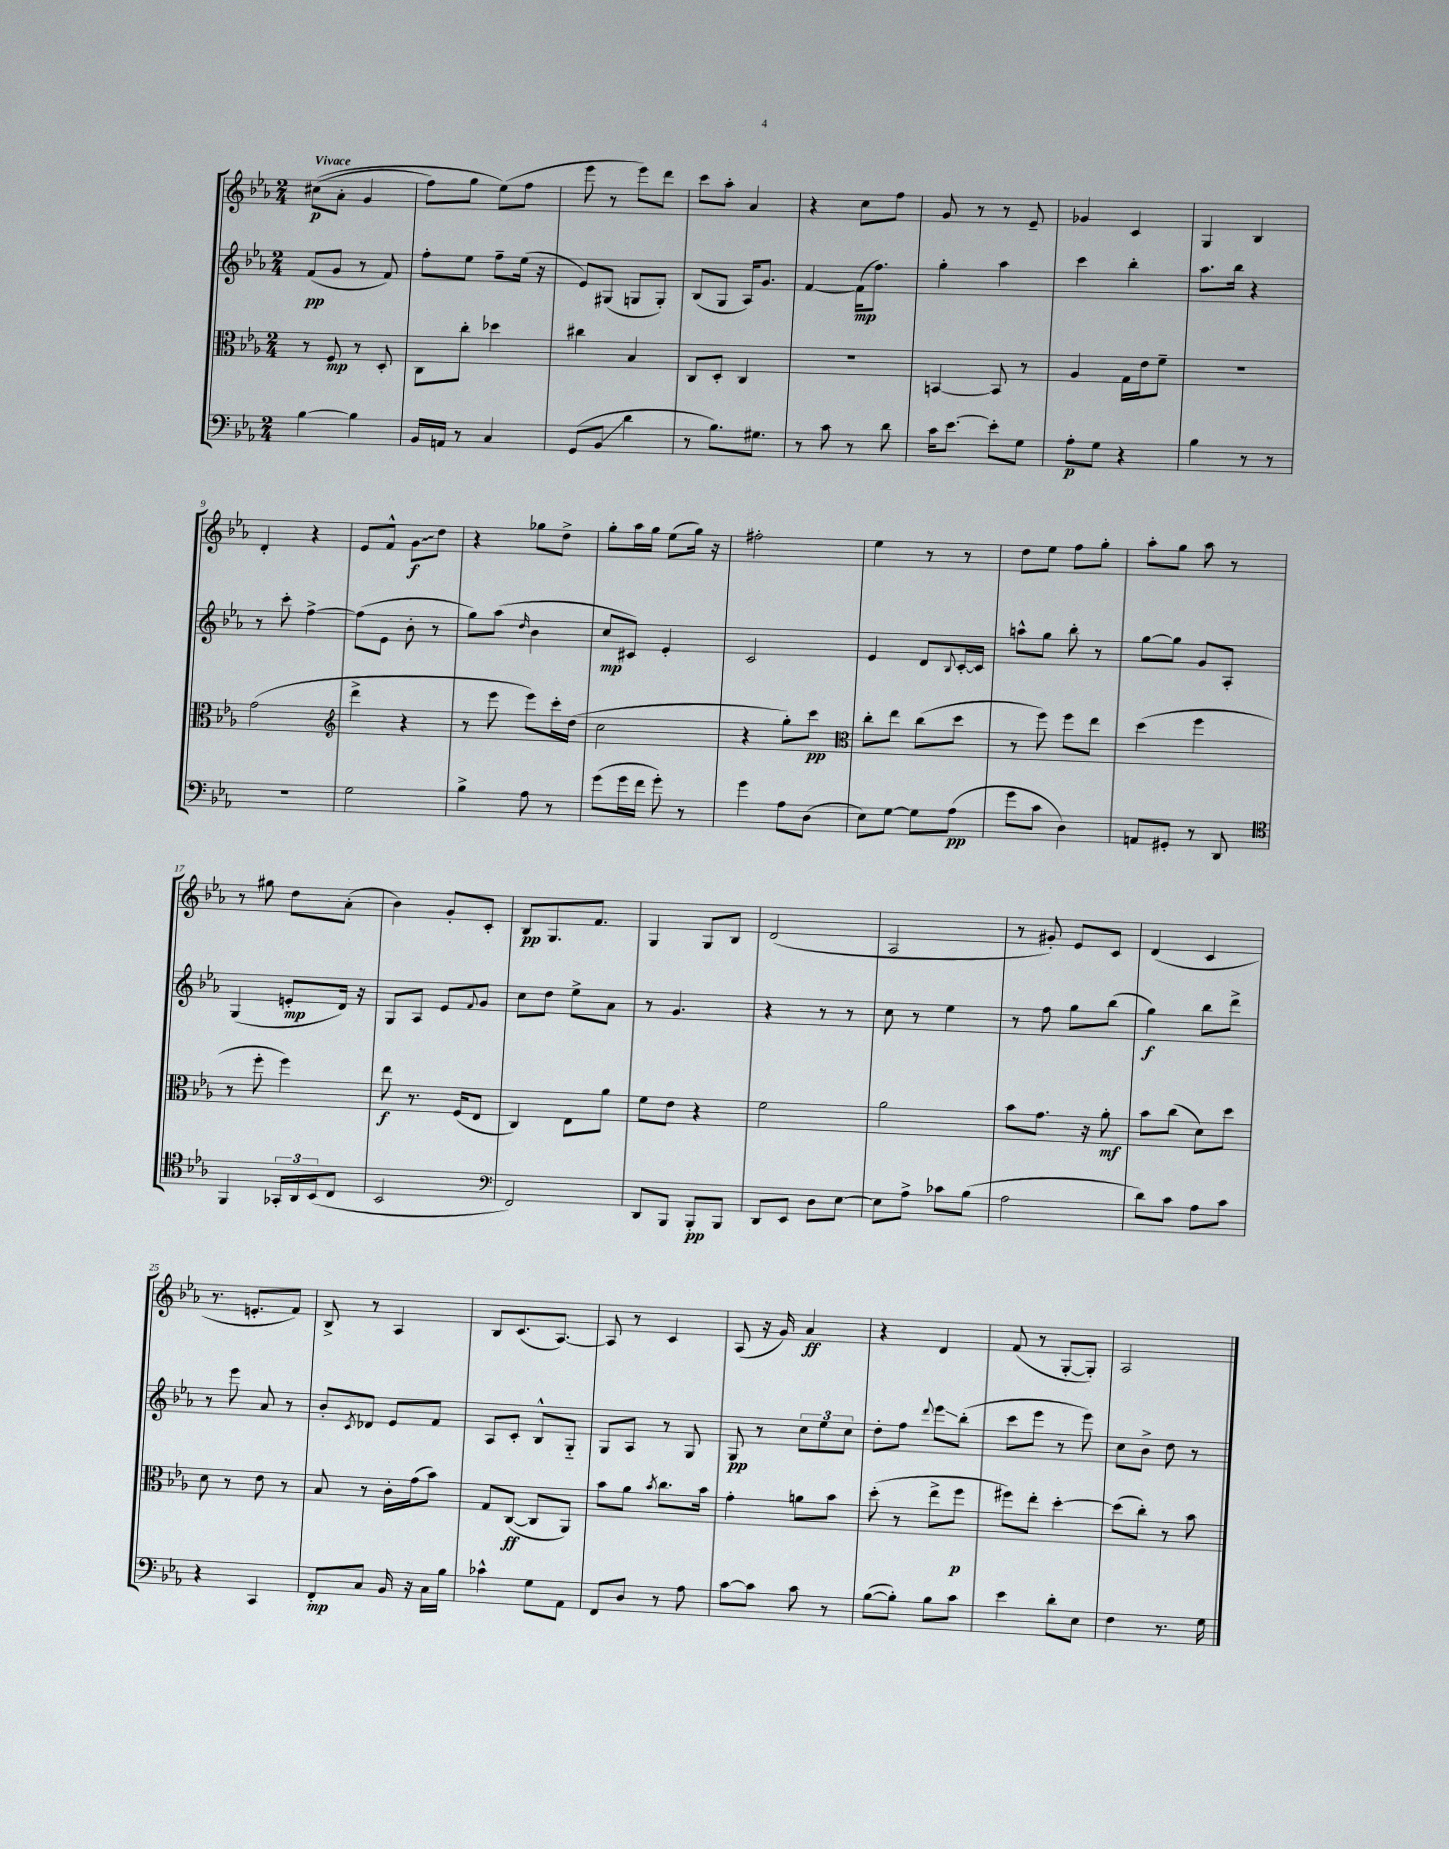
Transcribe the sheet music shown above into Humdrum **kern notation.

**kern	**kern	**kern	**kern
*staff4	*staff3	*staff2	*staff1
*clefF4	*clefC3	*clefG2	*clefG2
*k[b-e-a-]	*k[b-e-a-]	*k[b-e-a-]	*k[b-e-a-]
*M2/4	*M2/4	*M2/4	*M2/4
[4B-\	8r	(8f/L	&((8cc#\L
.	8F/	8g/J	8a-'\J
4B-\]	8r	8r	4g/
.	8D'/	8f/)	.
=	=	=	=
16BB-/LL	8C\L	8ff'\L	8ff\L)
16AA/JJ	.	.	.
8r	8cc'\J	8ee-\J	8gg\J
4C/	4dd-\	8ff~\L	(8ee-\L&)
.	.	(16ee-\Jk	8ff\J
.	.	16r	.
=	=	=	=
(8GG/L	4cc#\	8e-/L)	8eee-\
8BB-/J	.	(8G#/J	8r
4d\	4B-/	8G/L	8eee-\L)
.	.	8G'/J)	8ddd\J
=	=	=	=
8r	8C/L	(8B-/L	8ccc\L
8.B-\L)	8D'/J	8G/J	8aa-'\J
.	4C/	16A-/LK)	4a-/
8.G#\J	.	8.g/J	.
=	=	=	=
8r	2r	[4f/	4r
8c\	.	.	.
8r	.	(16f\]LK	8cc\L
.	.	8.ff\J)	.
8d\	.	.	8ff\J
=	=	=	=
16c\LK	[4BB/	4gg'\	8g/
[8.e-\J	.	.	.
.	.	.	8r
8e-'\]L	8BB/]	4aa-\	8r
8G\J	8r	.	8e-~/
=	=	=	=
8A-'\L	4A-/	4ccc\	4g-/
8G\J	.	.	.
4r	16G\LL	4bb-'\	4c/
.	16e-\J	.	.
.	8f~\J	.	.
=	=	=	=
4B-\	2r	8.aa-\L	4G/
.	.	16bb-\Jk	.
8r	.	4r	4B-/
8r	.	.	.
=	=	=	=
2r	(2g\	8r	4d'/
.	.	8ccc'\	.
.	.	[4ff^\	4r
=	=	=	=
*	*clefG2	*	*
2G\	4ddd^\	(8ff\]L	8e-/L
.	.	8e-\J	8f^^/J
.	4r	8b-'\	8g\L
.	.	8r	8dd\J
=	=	=	=
4B-^\	8r	8gg\L)	4r
.	8eee-\	(8aa-\J	.
.	.	16qqdd/	.
8A-\	8eee-\L)	4b-\	8gg-\L
8r	16ccc'\L	.	8dd^\J
.	(16dd\JJ	.	.
=	=	=	=
(8g\L	2cc\	8cc/L	8gg'\L
16g\L	.	8c#/J)	16aa-\L
16f\JJ	.	.	16gg\JJ
8g'\)	.	4e-'/	(8ee-\L
8r	.	.	16gg\Jk)
.	.	.	16r
=	=	=	=
4g\	4r	2c/	2ff#'\
8A-\L	8gg'\L)	.	.
(8D\J	8ccc\J	.	.
=	=	=	=
*	*clefC3	*	*
8E-\L)	8cc'\L	4e-/	4ee-\
[8G\J	8ee-\J	.	.
8G\]L	(8cc\L	8d/L	8r
.	.	8qqB-/	.
(8A-\J	8dd\J	[16c'/L	8r
.	.	16c/]JJ	.
=	=	=	=
8g\L	8r	8aa^^\L	8dd\L
8c\J	8ff\)	8gg\J	8ee-\J
4D\)	8ff\L	8bb-'\	8ff\L
.	8ee-\J	8r	8gg'\J
=	=	=	=
8AA/L	(4dd\	[8gg\L	8aa-'\L
8GG#'/J	.	8gg\]J	8gg\J
8r	4ff\	8g/L	8aa-\
8DD/	.	8A-'/J	8r
=	=	=	=
*clefC4	*	*	*
4FF/	8r	(4G/	8r
.	8ff'\	.	8gg#\
24GG-'/LL	4ff\)	8e'/L	8dd\L
24AA-/	.	.	.
(24BB-/J	.	.	.
8C/J	.	16d/Jk)	(8a-'\J
.	.	16r	.
=	=	=	=
2BB-/	8ee-\	8G/L	4b-\)
.	8.r	8A-/J	.
.	.	8e-/L	8g'/L
.	(16F/LK	.	.
.	.	8qqf/	.
.	8E-/J	8g/J	8c'/J
=	=	=	=
*clefF4	*	*	*
2FF/)	4C/)	8cc\L	8B-/L
.	.	8dd\J	8.G/
.	8E-\L	8ee-^\L	.
.	.	.	8.f/J
.	8a-\J	8a-\J	.
=	=	=	=
8DD/L	8f\L	8r	4G/
8BBB-/J	8e-\J	4.g/	.
8BBB-'/L	4r	.	8G/L
8BBB-/J	.	.	8B-/J
=	=	=	=
8DD/L	2f\	4r	(2d/
8EE-/J	.	.	.
8D\L	.	8r	.
[8E-\J	.	8r	.
=	=	=	=
8E-\]L	2a-\	8cc\	2A-/
8A-^\J	.	8r	.
8c-\L	.	4ee-\	.
(8B-\J	.	.	.
=	=	=	=
2A-\	8b-\L	8r	8r
.	8.g\J	8ff\	8g#'/)
.	.	8gg\L	8e-/L
.	16r	.	.
.	8a-'\	(8bb-\J	8c/J
=	=	=	=
8d\L)	8b-\L	4gg\)	(4d/
8c\J	(8cc\J	.	.
8A-\L	8d\L)	8bb-\L	4c/
8c\J	8dd\J	8ddd^\J	.
=	=	=	=
4r	8d\	8r	8.r
.	8r	8eee-\	.
.	.	.	8.e'/L
4CC/	8e-\	8a-/	.
.	8r	8r	8f/J)
=	=	=	=
8FF'/L	8B-/	8b-'/L	8B-^/
.	.	8qc/	.
8C/J	8r	8d-/J	8r
16BB-/	16c'\LL	8e-/L	4A-/
16r	(16g\J	.	.
16C\LL	8b-\J)	8f/J	.
16B-\JJ	.	.	.
=	=	=	=
4c-^^\	8G/L	8A-/L	8B-/L
.	([8C/J	8c'/J	(8.c/
8G\L	8C/]L	8B-^^/L	.
.	.	.	[8.A-/J)
8AA-\J	8AA-/J)	8G'~/J	.
=	=	=	=
8FF/L	8b-\L	8G/L	8A-/]
8D/J	8a-\J	8A-/J	8r
.	8qb-/	.	.
8r	8.cc\L	8r	4c/
8A-\	.	8G/	.
.	16b-\Jk	.	.
=	=	=	=
[8c\L	4g'\	8G/	(8A-/
8c\]J	.	8r	16r
.	.	.	16g/)
8c\	8a\L	12cc\L	4a-/
.	.	12ee-\	.
8r	8b-\J	.	.
.	.	12cc\J	.
=	=	=	=
([8B-\L	(8dd'\	8dd'\L	4r
8B-'\]J)	8r	8ff\J	.
.	.	8qqddd/	.
8B-\L	8ee-^\L	8eee-\L	4d/
8c\J	8ff\J	(8bb-'\J	.
=	=	=	=
4e-\	8ff#\L)	8ccc\L	(8f/
.	8ee-'\J	8eee-\J	8r
8d'\L	[4dd'\	8r	[8G'/L
8E-\J	.	8eee-\)	8G'/]J)
=	=	=	=
4F\	(8dd\]L	8cc\L	2A-/
.	8cc'\J)	8b-^\J	.
8.r	8r	8dd\	.
.	8b-\	8r	.
16G\	.	.	.
==	==	==	==
*-	*-	*-	*-
